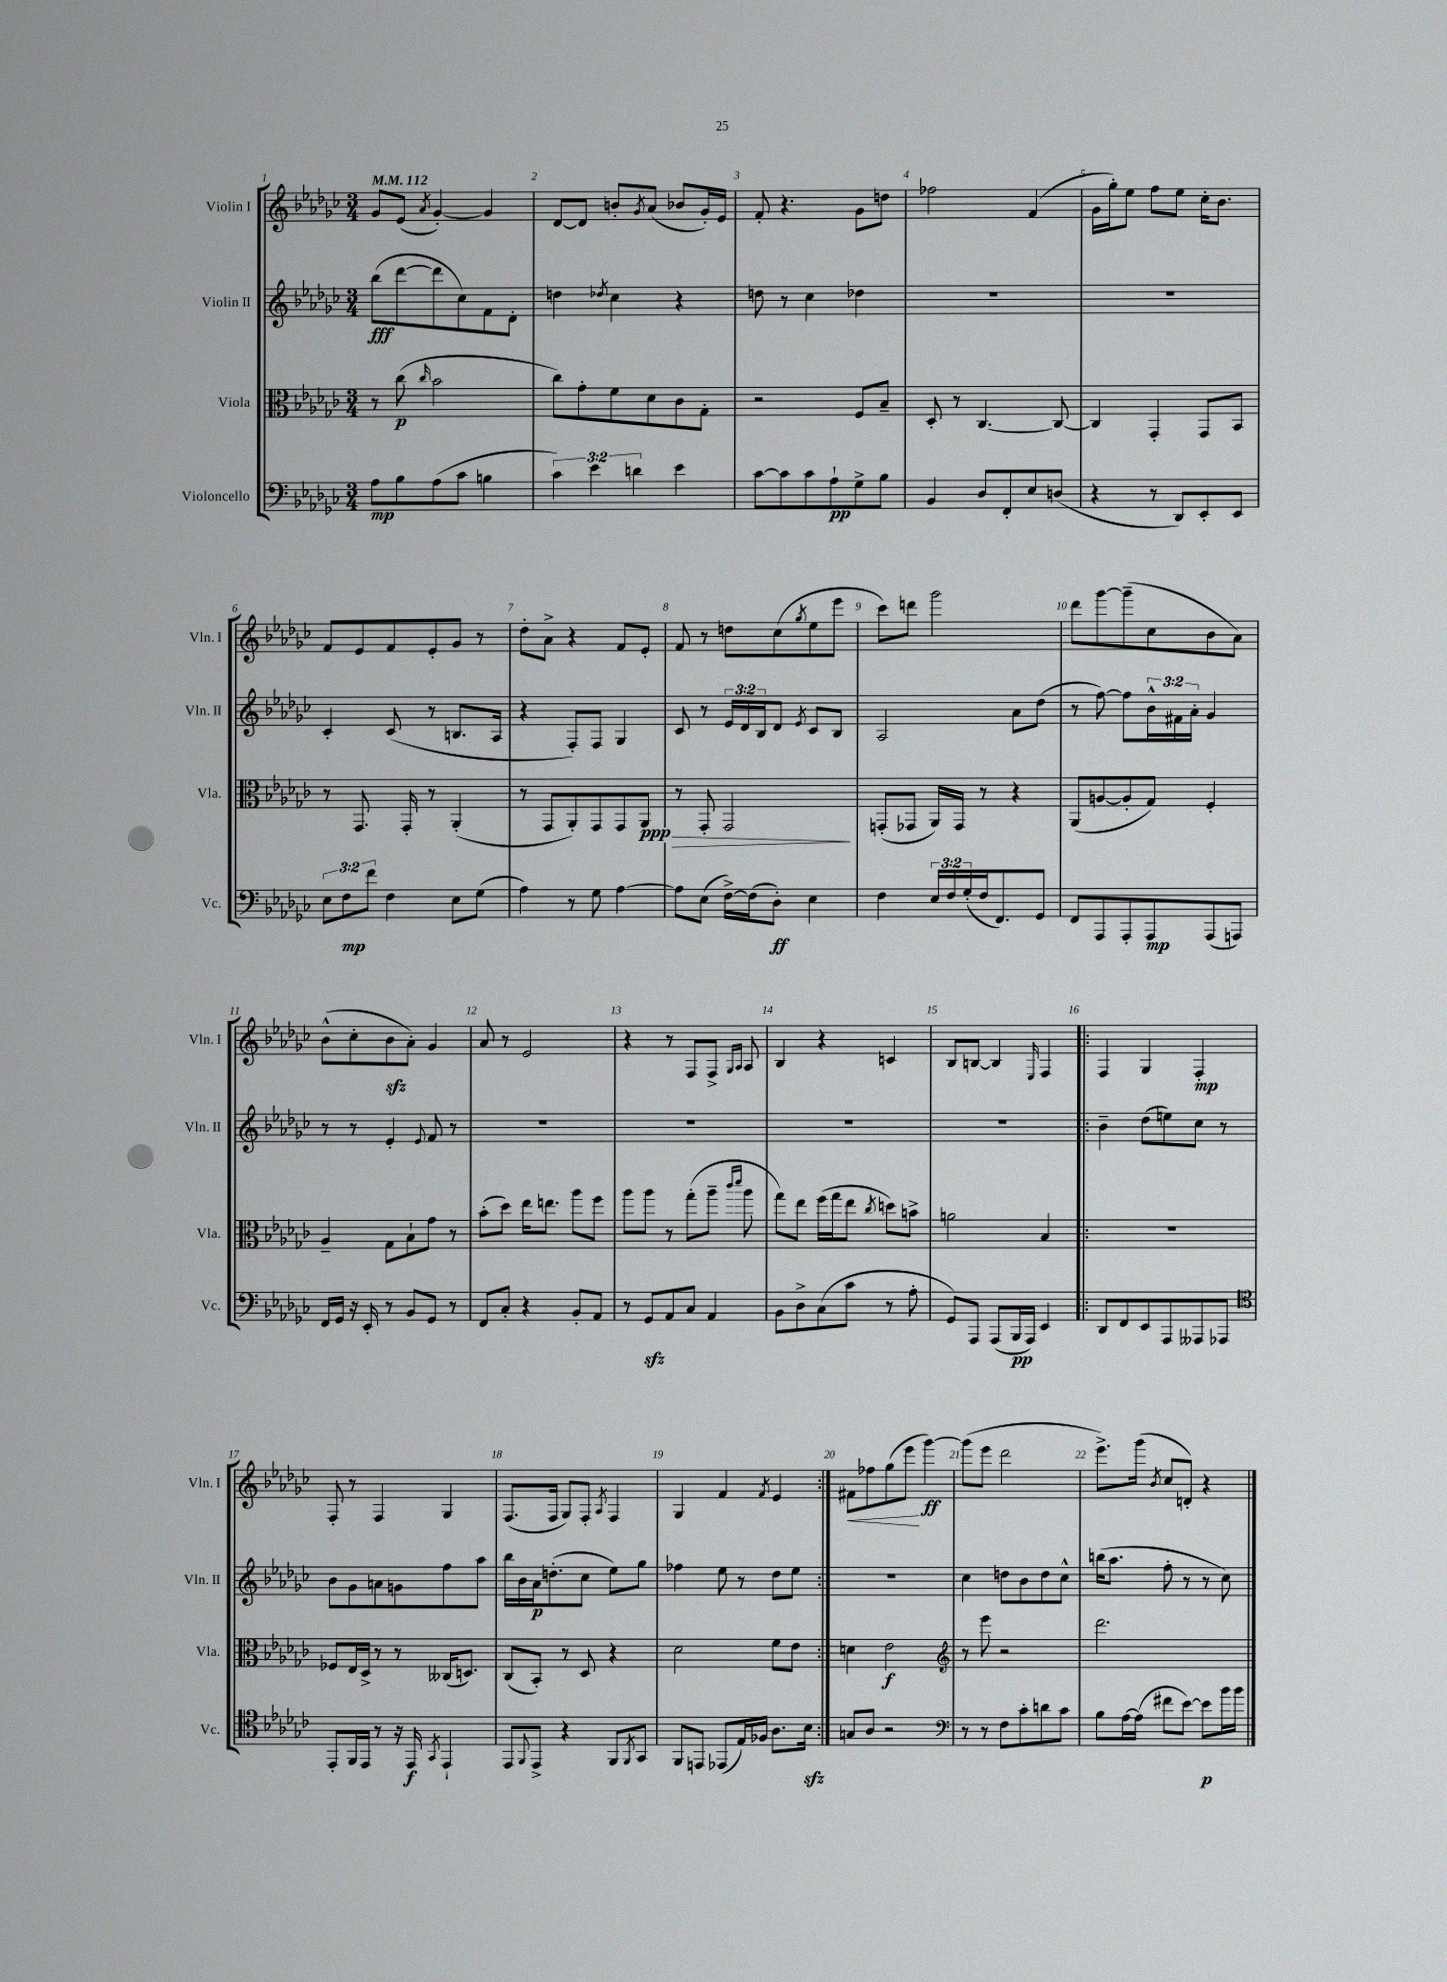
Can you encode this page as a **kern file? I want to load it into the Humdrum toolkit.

**kern	**dynam	**kern	**dynam	**kern	**dynam	**kern	**dynam
*part4	*part4	*part3	*part3	*part2	*part2	*part1	*part1
*staff4	*staff4	*staff3	*staff3	*staff2	*staff2	*staff1	*staff1
*I"Violoncello	*	*I"Viola	*	*I"Violin II	*	*I"Violin I	*
*I'Vc.	*	*I'Vla.	*	*I'Vln. II	*	*I'Vln. I	*
*clefF4	*	*clefC3	*	*clefG2	*	*clefG2	*
*k[b-e-a-d-g-c-]	*	*k[b-e-a-d-g-c-]	*	*k[b-e-a-d-g-c-]	*	*k[b-e-a-d-g-c-]	*
*M3/4	*	*M3/4	*	*M3/4	*	*M3/4	*
*MM112	*	*MM112	*	*MM112	*	*MM112	*
=1	=1	=1	=1	=1	=1	=1	=1
8A-\L	mp	8r	.	(8bb-\L	fff	8g-/L	.
8B-\	.	(8cc-\	p	[8ddd-\	.	(8e-/J	.
.	.	16qqcc-/	.	.	.	8qa-/	.
(8A-\	.	2b-\	.	8ddd-\]	.	[4g-'/)	.
8c-\J	.	.	.	8cc-\)	.	.	.
4Bn\	.	.	.	8f\	.	4g-/]	.
.	.	.	.	8d-'\J	.	.	.
=2	=2	=2	=2	=2	=2	=2	=2
6c-\)	.	8cc-\L)	.	4ddn\	.	[8d-/L	.
.	.	8g-'\	.	.	.	8d-/J]	.
6e-\	.	.	.	.	.	.	.
.	.	.	.	8qdd-X/	.	.	.
.	.	8f\	.	4cc-\	.	8bn'/L	.
6dn\	.	.	.	.	.	.	.
.	.	.	.	.	.	8qg-/	.
.	.	8d-\	.	.	.	(8a-/J	.
4e-\	.	8c-\	.	4r	.	8b-X/L	.
.	.	8G-'\J	.	.	.	16g-'/L)	.
.	.	.	.	.	.	16e-/JJ	.
=3	=3	=3	=3	=3	=3	=3	=3
[8c-\L	.	2r	.	8ddn\	.	8f'/	.
8c-\]	.	.	.	8r	.	4.r	.
8c-\	.	.	.	4cc-\	.	.	.
8A-`\	pp	.	.	.	.	.	.
8G-^\	.	8F/L	.	4dd-X\	.	8g-\L	.
8B-\J	.	8B-~/J	.	.	.	8ddn\J	.
=4	=4	=4	=4	=4	=4	=4	=4
4BB-/	.	8D-'/	.	2.r	.	2ff-X\	.
.	.	8r	.	.	.	.	.
8D-/L	.	[4.C-/	.	.	.	.	.
8FF'/	.	.	.	.	.	.	.
8E-/	.	.	.	.	.	(4f/	.
(8Dn/J	.	8C-/_	.	.	.	.	.
=5	=5	=5	=5	=5	=5	=5	=5
4r	.	4C-/]	.	2.r	.	16g-\LL	.
.	.	.	.	.	.	16gg-'\J)	.
.	.	.	.	.	.	8ee-\J	.
8r	.	4GG-'/	.	.	.	8ff\L	.
8DD-/L)	.	.	.	.	.	8ee-\J	.
8EE-'/	.	8GG-/L	.	.	.	16cc-'\KL	.
.	.	.	.	.	.	8.b-\J	.
8EE-/J	.	8BB-/J	.	.	.	.	.
!!LO:LB:g=z
=6	=6	=6	=6	=6	=6	=6	=6
12E-\L	.	8r	.	4c-'/	.	8f/L	.
12F\	mp	.	.	.	.	.	.
.	.	8.GG-/	.	.	.	8e-/	.
12f\J	.	.	.	.	.	.	.
4F\	.	.	.	(8c-/	.	8f/	.
.	.	16GG-'/	.	.	.	.	.
.	.	8r	.	8r	.	8e-'/	.
8E-\L	.	(4AA-'/	.	8.Bn/L	.	8g-/J	.
(8G-\J	.	.	.	.	.	8r	.
.	.	.	.	16A-/Jk	.	.	.
=7	=7	=7	=7	=7	=7	=7	=7
4A-\)	.	8r	.	4r	.	8dd-'\L	.
.	.	8GG-/L	.	.	.	8a-^\J	.
8r	.	8AA-'/)	.	8F'/L)	.	4r	.
8G-\	.	8GG-/	.	8F/J	.	.	.
[4A-\	.	8GG-/	.	4G-/	.	8f/L	.
!	!	!	!LO:HP:b	!	!	!	!
.	.	8AA-/J	> ppp	.	.	8e-'/J	.
=8	=8	=8	=8	=8	=8	=8	=8
8A-\L]	.	8r	.	8c-/	.	8f/	.
(8E-\J	.	8GG-'/	.	8r	.	8r	.
[16F^\LL)	.	2GG-/	.	24e-/LL	.	8ddn\L	.
.	.	.	.	24d-/	.	.	.
(16F\J]	.	.	.	.	.	.	.
.	.	.	.	24B-/J	.	.	.
8D-'\J)	ff	.	.	8d-/J	.	(8cc-\	.
.	.	.	.	8qe-/	.	8qgg-/	.
4E-\	.	.	.	8c-/L	.	8ee-\	.
.	.	.	.	8B-/J	.	8eee-\J	.
.	.	.	]	.	.	.	.
=9	=9	=9	=9	=9	=9	=9	=9
4F\	.	(8GGn'/L	.	2A-/	.	8ccc-\L)	.
.	.	8GG-X/J	.	.	.	8dddn\J	.
24E-/LL	.	16AA-/LL)	.	.	.	2ggg-\	.
24F/	.	.	.	.	.	.	.
.	.	16GG-/JJ	.	.	.	.	.
(24G-'/	.	.	.	.	.	.	.
16F/J	.	8r	.	.	.	.	.
8.FF/)	.	.	.	.	.	.	.
.	.	4r	.	8a-\L	.	.	.
8GG-/J	.	.	.	(8dd-\J	.	.	.
=10	=10	=10	=10	=10	=10	=10	=10
8FF/L	.	(8AA-/L	.	8r	.	8ddd-\L	.
8AAA-/	.	[8An/	.	[8ff\)	.	[8ggg-\	.
8AAA-'/	.	8A'/]	.	8ff\L]	.	(8ggg-~\]	.
8AAA-/	mp	8G-/J)	.	24b-^^\L	.	8cc-\	.
.	.	.	.	24f#X\	.	.	.
.	.	.	.	24a-'\JJ	.	.	.
(8AAA-/	.	4F'/	.	4g-/	.	8b-\	.
8AAAn/J)	.	.	.	.	.	8a-\J)	.
!!LO:LB:g=z
=11	=11	=11	=11	=11	=11	=11	=11
16FF/LL	.	4A-~/	.	8r	.	(8b-^^\L	.
16GG-/JJ	.	.	.	.	.	.	.
16r	.	.	.	8r	.	8cc-'\	.
16EE-'/	.	.	.	.	.	.	.
8r	.	8G-\L	.	4e-'/	.	8b-zz\	.
8BB-/L	.	8B-`\	.	.	.	8a-'\J)	.
.	.	.	.	8qqe-/	.	.	.
8GG-/J	.	8g-\J	.	8f/	.	4g-/	.
8r	.	8r	.	8r	.	.	.
=12	=12	=12	=12	=12	=12	=12	=12
8FF/L	.	(8b-'\L	.	2.r	.	8a-/	.
8C-'/J	.	8dd-\J)	.	.	.	8r	.
4r	.	16ee-\KL	.	.	.	2e-/	.
.	.	8.een\J	.	.	.	.	.
8BB-'/L	.	8aa-\L	.	.	.	.	.
8AA-/J	.	8ff\J	.	.	.	.	.
=13	=13	=13	=13	=13	=13	=13	=13
8r	.	8aa-\L	.	2.r	.	4r	.
8GG-zz/L	.	8aa-\J	.	.	.	.	.
8AA-/	.	8r	.	.	.	8r	.
8C-/J	.	(8gg-'\L	.	.	.	8F/L	.
4AA-/	.	8aa-~\J	.	.	.	8F^/J	.
.	.	16qqccc-/LL	.	.	.	16qqG-/LL	.
.	.	16qqddd-/JJ	.	.	.	16qqA-/JJ	.
.	.	8aa-\	.	.	.	8A-/	.
=14	=14	=14	=14	=14	=14	=14	=14
8BB-\L	.	8gg-\L)	.	2.r	.	4B-/	.
8D-^\	.	8ee-\J	.	.	.	.	.
(8C-\	.	(16ff\LL	.	.	.	4r	.
.	.	16gg-\J	.	.	.	.	.
8c-\J	.	8ee-\J	.	.	.	.	.
.	.	8qcc-/	.	.	.	.	.
8r	.	8ddn\L)	.	.	.	4cn/	.
8A-'\	.	8bn^\J	.	.	.	.	.
=15	=15	=15	=15	=15	=15	=15	=15
8GG-/L)	.	2an\	.	2.r	.	8B-/L	.
8AAA-/J	.	.	.	.	.	[8Bn/J	.
(8AAA-/L	.	.	.	.	.	4B/]	.
16BBB-/L	pp	.	.	.	.	.	.
16AAA-/JJ)	.	.	.	.	.	.	.
.	.	.	.	.	.	16qqE-/	.
4EE-/	.	4B-/	.	.	.	4F/	.
=16!|:	=16!|:	=16!|:	=16!|:	=16!|:	=16!|:	=16!|:	=16!|:
8DD-/L	.	2.r	.	4b-~\	.	4F/	.
8FF/	.	.	.	.	.	.	.
8EE-/	.	.	.	(8dd-\L	.	4G-/	.
8AAA-/	.	.	.	8een\)	.	.	.
8AAA--X/	.	.	.	8cc-\J	.	4F'/	mp
8AAA-X/J	.	.	.	8r	.	.	.
!!LO:LB:g=z
=17	=17	=17	=17	=17	=17	=17	=17
*clefC4	*	*	*	*	*	*	*
8EE-'/L	.	8F-X/L	.	8b-\L	.	8F'/	.
16FF/L	.	16E-/L	.	8g-\	.	8r	.
16EE-/JJ	.	16D-^/JJ	.	.	.	.	.
8r	.	8r	.	8an\	.	4F/	.
16r	.	8r	.	8gn\	.	.	.
16EE-/	f	.	.	.	.	.	.
8qGG-/	.	.	.	.	.	.	.
4EE-`/	.	(16C--X/KL	.	8ff\	.	4G-/	.
.	.	8.Dn/J)	.	.	.	.	.
.	.	.	.	8aa-\J	.	.	.
=18	=18	=18	=18	=18	=18	=18	=18
8EE-/L	.	(8C-/L	.	16bb-\LL	.	(8.F/L	.
.	.	.	.	16b-\	.	.	.
8qqFF/	.	.	.	.	.	.	.
8EE-^/J	.	8BB-'/J)	.	16a-\J	p	.	.
.	.	.	.	(8.ddn'\	.	16F/Jk	.
4r	.	8r	.	.	.	8G-/L)	.
.	.	8D-/	.	8cc-\J	.	8F'/J	.
.	.	.	.	.	.	8qA-/	.
8FF/L	.	4r	.	8ee-\L)	.	4F/	.
8qFF/	.	.	.	.	.	.	.
8GG-/J	.	.	.	8gg-\J	.	.	.
=19	=19	=19	=19	=19	=19	=19	=19
8FF/L	.	2d-\	.	4ff-X\	.	4G-/	.
8EEn/J	.	.	.	.	.	.	.
(8EE-X/L	.	.	.	8ee-\	.	4f/	.
16E-/L)	.	.	.	8r	.	.	.
16F-X/JJ	.	.	.	.	.	.	.
.	.	.	.	.	.	8qf/	.
8.A-\L	.	8f\L	.	8dd-\L	.	4e-/	.
.	.	8e-\J	.	8ee-\J	.	.	.
16B-zz\Jk	.	.	.	.	.	.	.
=20:|!	=20:|!	=20:|!	=20:|!	=20:|!	=20:|!	=20:|!	=20:|!
!	!	!	!	!	!	!	!LO:HP:b
8Gn/L	.	4dn\	.	2.r	.	8f#X\L	<
8A-/J	.	.	.	.	.	8ff-X\	.
2r	.	2e-\	f	.	.	(8gg-\	.
.	.	.	.	.	.	8eee-\J	.
.	.	.	.	.	.	[4ggg-\)	[ ff
=21	=21	=21	=21	=21	=21	=21	=21
*clefF4	*	*clefG2	*	*	*	*	*
8r	.	8r	.	4cc-\	.	(8ggg-\L]	.
8r	.	8eee-\	.	.	.	8eee-\J	.
8F\L	.	2r	.	8ddn\L	.	2ddd-\	.
8c-'\	.	.	.	8b-\	.	.	.
8dn\	.	.	.	8dd\	.	.	.
8c-\J	.	.	.	8cc-^^\J	.	.	.
=22	=22	=22	=22	=22	=22	=22	=22
8B-\L	.	2.ddd-\	.	(16bbn\KL	.	8.eee-^\L)	.
.	.	.	.	8.aa-\J	.	.	.
[16A-\L	.	.	.	.	.	.	.
(16A-\JJ]	.	.	.	.	.	(16ggg-\Jk	.
.	.	.	.	.	.	8qb-/	.
8f#X\L	.	.	.	8ff'\	.	8cc-/L	.
[8e-\J)	.	.	.	8r	.	8dn'/J)	.
8e-\L]	p	.	.	8r	.	4r	.
16b-\L	.	.	.	8cc-\)	.	.	.
16b-\JJ	.	.	.	.	.	.	.
==	==	==	==	==	==	==	==
*-	*-	*-	*-	*-	*-	*-	*-
